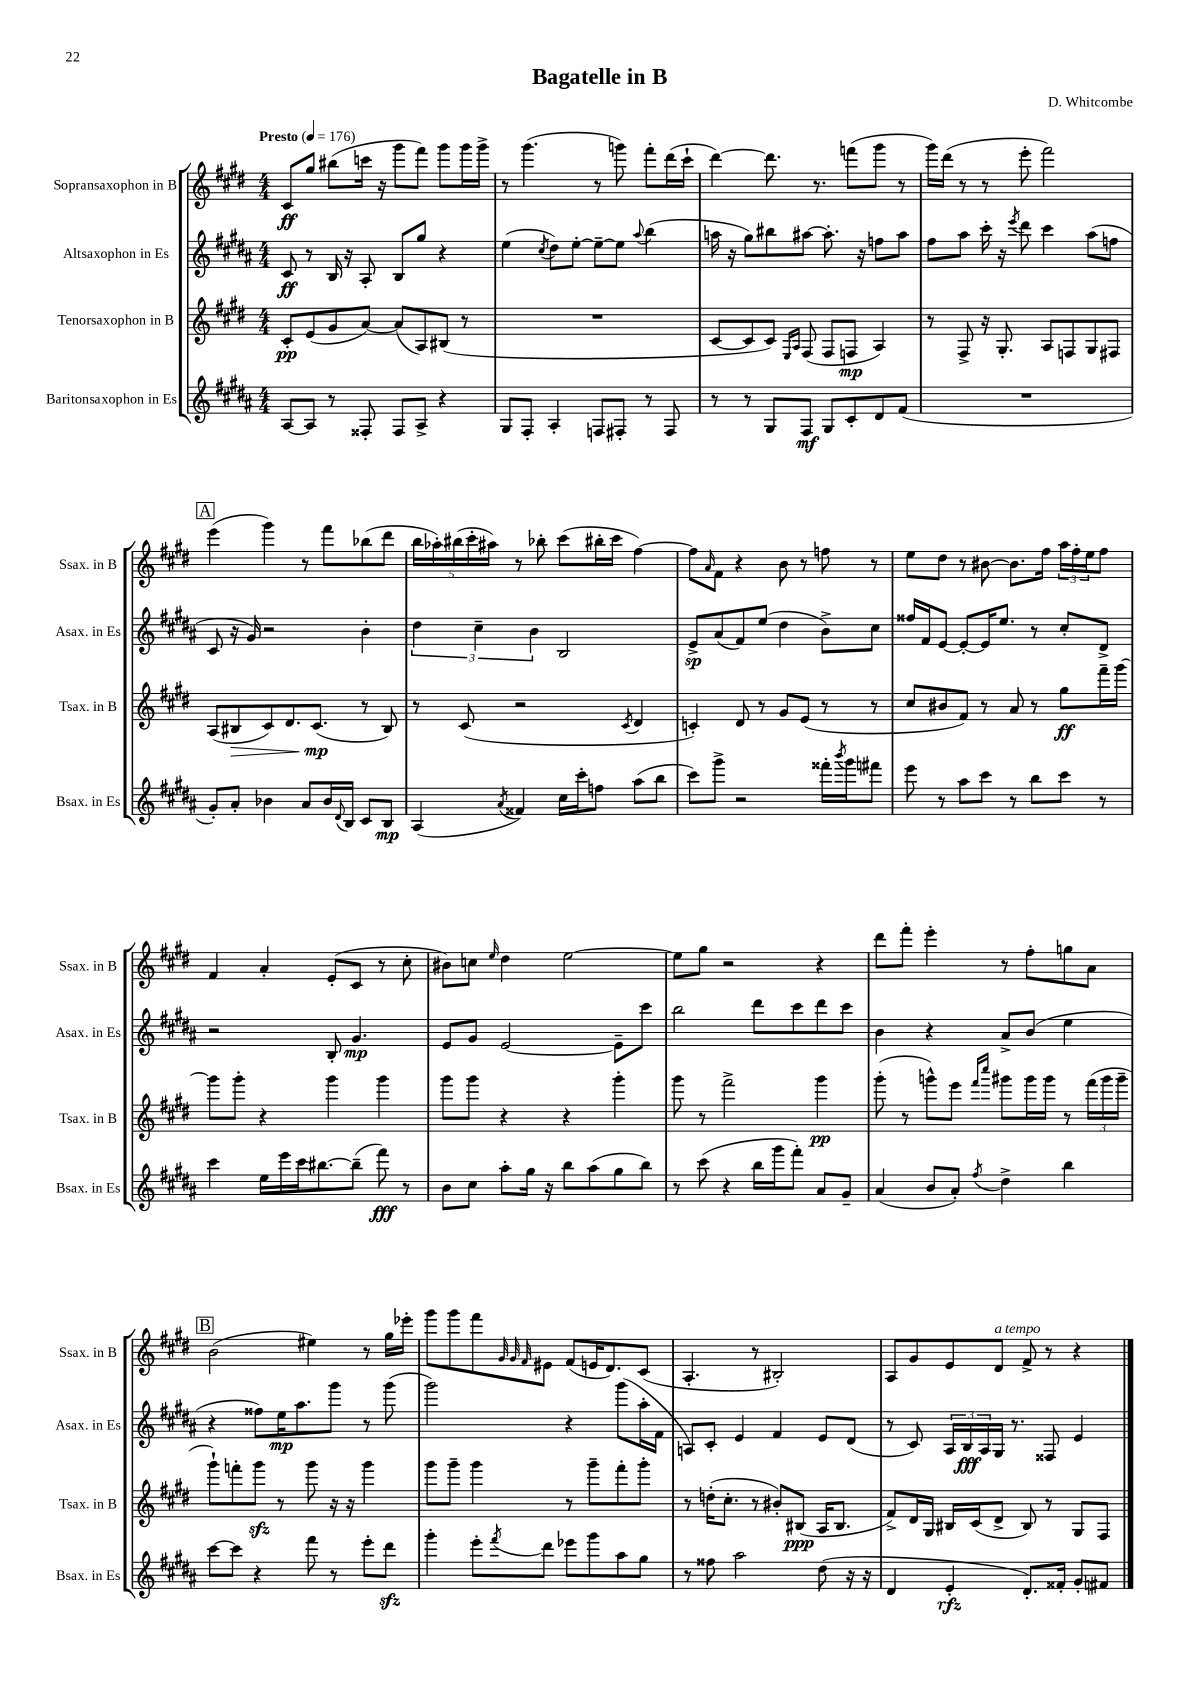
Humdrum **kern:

**kern	**dynam	**kern	**dynam	**kern	**dynam	**kern	**dynam
*part4	*part4	*part3	*part3	*part2	*part2	*part1	*part1
*staff4	*staff4	*staff3	*staff3	*staff2	*staff2	*staff1	*staff1
*I"Baritonsaxophon in Es	*	*I"Tenorsaxophon in B	*	*I"Altsaxophon in Es	*	*I"Sopransaxophon in B	*
*I'Bsax. in Es	*	*I'Tsax. in B	*	*I'Asax. in Es	*	*I'Ssax. in B	*
*clefG2	*	*clefG2	*	*clefG2	*	*clefG2	*
*k[f#c#g#d#a#]	*	*k[f#c#g#d#]	*	*k[f#c#g#d#a#]	*	*k[f#c#g#d#]	*
*M4/4	*	*M4/4	*	*M4/4	*	*M4/4	*
*MM176	*	*MM176	*	*MM176	*	*MM176	*
=1	=1	=1	=1	=1	=1	=1	=1
!	!	!	!	!	!	!LO:TX:a:B:t=Presto	!
[8A#/L	.	8c#'/L	pp	8c#/	ff	8c#/L	ff
8A#/J]	.	(8e/	.	8r	.	8gg#/J	.
8r	.	8g#/	.	16B/	.	(8bb#X\L	.
.	.	.	.	16r	.	.	.
8F##X'/	.	[8a/J)	.	8A#'/	.	16cccn\Jk	.
.	.	.	.	.	.	16r	.
8F##/L	.	(8a/L]	.	8B/L	.	8ggg#\L	.
8A#^/J	.	8A/)	.	8gg#/J	.	8fff#\J)	.
4r	.	(8B#X/J	.	4r	.	8ggg#\L	.
.	.	8r	.	.	.	16ggg#\L	.
.	.	.	.	.	.	16ggg#^\JJ	.
=2	=2	=2	=2	=2	=2	=2	=2
8G#/L	.	1r	.	(4ee\	.	8r	.
8F#'/J	.	.	.	.	.	(4.ggg#\	.
.	.	.	.	8qcc#/	.	.	.
4A#'/	.	.	.	8dd#\L)	.	.	.
.	.	.	.	[8ee'\J	.	.	.
8Fn/L	.	.	.	8ee~\L_	.	8r	.
8F#X'/J	.	.	.	8ee\J]	.	8gggn\)	.
.	.	.	.	8qqaa#/	.	.	.
8r	.	.	.	(4bb\	.	8fff#'\L	.
8F#/	.	.	.	.	.	(16ddd#\L	.
.	.	.	.	.	.	16ccc#`\JJ	.
=3	=3	=3	=3	=3	=3	=3	=3
8r	.	[8c#/L	.	16aan\	.	[4ddd#\)	.
.	.	.	.	16r	.	.	.
8r	.	8c#/]	.	8gg#\L)	.	.	.
8G#/L	.	8c#/J)	.	8bb#X\	.	8.ddd#\]	.
.	.	16qqE/LL	.	.	.	.	.
.	.	16qqA/JJ	.	.	.	.	.
8F#/J	mf	(8F#/	.	[8aa#X\J	.	.	.
.	.	.	.	.	.	8.r	.
8G#/L	.	8F#/L	.	8.aa#'\]	.	.	.
8c#'/	.	8Fn/J	mp	.	.	(8fffn\L	.
.	.	.	.	16r	.	.	.
8d#/	.	4A/)	.	8ffn\L	.	8ggg#\J	.
(8f#/J	.	.	.	8aa#\J	.	8r	.
=4	=4	=4	=4	=4	=4	=4	=4
1r	.	8r	.	8ff#\L	.	16ggg#\LL)	.
.	.	.	.	.	.	(16ddd#\JJ	.
.	.	8F#^/	.	8aa#\J	.	8r	.
.	.	16r	.	16ccc#'\	.	8r	.
.	.	8.G#'/	.	16r	.	.	.
.	.	.	.	8qeee/	.	.	.
.	.	.	.	8ddd#\	.	8eee'\	.
.	.	8A/L	.	4ccc#\	.	2fff#\)	.
.	.	8Fn/	.	.	.	.	.
.	.	8G#/	.	(8aa#\L	.	.	.
.	.	8F#X/J	.	8ffn\J	.	.	.
!!LO:LB:g=z
!!LO:REH:place=s1:t=A
=5	=5	=5	=5	=5	=5	=5	=5
8g#'/L)	.	(8A/L	.	8c#/	.	(4eee\	.
!	!	!	!LO:HP:b	!	!	!	!
8a#'/J	.	8B#X/	>	16r	.	.	.
.	.	.	.	16g#/)	.	.	.
4b-X\	.	8c#/)	.	2r	.	4ggg#\)	.
.	.	8.d#/	.	.	.	.	.
8a#/L	.	.	.	.	.	8r	.
.	.	(8.c#/J	mp	.	.	.	.
16b-/L	.	.	.	.	.	8fff#\L	.
8qqd#/	.	.	.	.	.	.	.
16B/JJ	.	.	.	.	.	.	.
8c#/L	.	8r	]	4b'\	.	(8bb-X\	.
8B/J	mp	8B#/)	.	.	.	8ddd#\J	.
=6	=6	=6	=6	=6	=6	=6	=6
(4A#/	.	8r	.	6dd#\	.	20bb\LL	.
.	.	.	.	.	.	20aa-X'\)	.
.	.	.	.	.	.	(20bb#X\	.
.	.	(8c#/	.	.	.	.	.
.	.	.	.	.	.	20ccc#'\	.
.	.	.	.	6cc#~\	.	.	.
.	.	.	.	.	.	20aa#X\JJ)	.
8qa#/	.	.	.	.	.	.	.
4f##X/)	.	2r	.	.	.	8r	.
.	.	.	.	6b\	.	.	.
.	.	.	.	.	.	8bb-X'\	.
16cc#\LL	.	.	.	2B/	.	(8ccc#\L	.
16ccc#'\J	.	.	.	.	.	.	.
8ffn\J	.	.	.	.	.	16bb#X'\L	.
.	.	.	.	.	.	16ccc#\JJ	.
.	.	8qc#/	.	.	.	.	.
(8aa#\L	.	4d#/	.	.	.	[4ff#\)	.
8bb\J	.	.	.	.	.	.	.
=7	=7	=7	=7	=7	=7	=7	=7
8ccc#\L)	.	4cn'/)	.	8e^/L	sp	8ff#\L]	.
.	.	.	.	.	.	16qqa/	.
8ggg#^\J	.	.	.	(8a#/	.	8f#\J	.
2r	.	8d#/	.	8f#/)	.	4r	.
.	.	8r	.	(8ee/J	.	.	.
.	.	8g#/L	.	4dd#\	.	8b\	.
.	.	(8e/J	.	.	.	8r	.
16fff##X'\LL	.	8r	.	8b^\L)	.	8ffn\	.
8qbbb/	.	.	.	.	.	.	.
16ggg#\J	.	.	.	.	.	.	.
8fff#X\J	.	8r	.	8cc#\J	.	8r	.
=8	=8	=8	=8	=8	=8	=8	=8
8eee\	.	8cc#/L	.	16ff##X/LL	.	8ee\L	.
.	.	.	.	16f#/J	.	.	.
8r	.	8b#X/	.	[8e/J	.	8dd#\J	.
8aa#\L	.	8f#/J)	.	8e'/L_	.	8r	.
8ccc#\J	.	8r	.	16e/K]	.	[8b#X\	.
.	.	.	.	8.ee/J	.	.	.
8r	.	8a/	.	.	.	8.b#\L]	.
8bb\L	.	8r	.	8r	.	.	.
.	.	.	.	.	.	16ff#\Jk	.
8ccc#\J	.	8gg#\L	ff	8cc#'/L	.	24aa\LL	.
.	.	.	.	.	.	24ff#'\	.
.	.	.	.	.	.	24ee\J	.
8r	.	16fff#~\L	.	8d#^/J	.	8ff#\J	.
.	.	[16ggg#\JJ	.	.	.	.	.
!!LO:LB:g=z
=9	=9	=9	=9	=9	=9	=9	=9
4ccc#\	.	8ggg#\L]	.	2r	.	4f#/	.
.	.	8ggg#'\J	.	.	.	.	.
16ee\LL	.	4r	.	.	.	4a'/	.
16eee\	.	.	.	.	.	.	.
16ccc#\J	.	.	.	.	.	.	.
[8.bb#X\	.	.	.	.	.	.	.
.	.	4ggg#\	.	8B'/	.	(8e'/L	.
(8bb#~\J]	.	.	.	4.g#/	mp	8c#/J	.
8fff#\)	fff	4ggg#\	.	.	.	8r	.
8r	.	.	.	.	.	8cc#'\	.
=10	=10	=10	=10	=10	=10	=10	=10
8b\L	.	8ggg#\L	.	8e/L	.	8b#X\L)	.
8cc#\J	.	8ggg#\J	.	8g#/J	.	8ccn\J	.
.	.	.	.	.	.	16qqee/	.
8aa#'\L	.	4r	.	[2e/	.	4dd#\	.
16gg#\Jk	.	.	.	.	.	.	.
16r	.	.	.	.	.	.	.
8bb\L	.	4r	.	.	.	[2ee\	.
(8aa#\	.	.	.	.	.	.	.
8gg#\	.	4ggg#'\	.	8e~\L]	.	.	.
8bb\J)	.	.	.	8ccc#\J	.	.	.
=11	=11	=11	=11	=11	=11	=11	=11
8r	.	8ggg#\	.	2bb\	.	8ee\L]	.
(8ccc#\	.	8r	.	.	.	8gg#\J	.
4r	.	2fff#^\	.	.	.	2r	.
16bb\LL	.	.	.	8ddd#\L	.	.	.
16ggg#\J	.	.	.	.	.	.	.
8fff#'\J)	.	.	.	8ccc#\	.	.	.
8a#/L	.	4ggg#\	pp	8ddd#\	.	4r	.
8g#~/J	.	.	.	8ccc#\J	.	.	.
=12	=12	=12	=12	=12	=12	=12	=12
(4a#/	.	(8ggg#'\	.	4b\	.	8ddd#\L	.
.	.	8r	.	.	.	8fff#'\J	.
8b/L	.	8gggn^^\L)	.	4r	.	4eee'\	.
8a#'/J)	.	8eee\J	.	.	.	.	.
.	.	16qqfff#/LL	.	.	.	.	.
8qff#/	.	16qqcccc#/JJ	.	.	.	.	.
4dd#^\	.	8ggg#X\L	.	8a#^/L	.	8r	.
.	.	16ggg#\L	.	(8b/J	.	8ff#'\L	.
.	.	16ggg#\JJ	.	.	.	.	.
4bb\	.	8r	.	4ee\	.	8ggn\	.
.	.	(24fff#\LL	.	.	.	8a\J	.
.	.	24ggg#\	.	.	.	.	.
.	.	24ggg#~\JJ	.	.	.	.	.
!!LO:LB:g=z
!!LO:REH:place=s1:t=B
=13	=13	=13	=13	=13	=13	=13	=13
[8ccc#\L	.	8ggg#`\L)	.	4r	.	(2b\	.
8ccc#\J]	.	8fffn'\	.	.	.	.	.
4r	.	8ggg#zz\J	.	8ff##X\L)	.	.	.
.	.	8r	.	16ee\K	mp	.	.
.	.	.	.	8.aa#\	.	.	.
8fff#\	.	8ggg#\	.	.	.	4ee#X\)	.
8r	.	16r	.	8ggg#\J	.	.	.
.	.	16r	.	.	.	.	.
8eee'\L	.	4ggg#\	.	8r	.	8r	.
8ddd#zz\J	.	.	.	(8ggg#\	.	16gg#\LL	.
.	.	.	.	.	.	16eee-X'\JJ	.
=14	=14	=14	=14	=14	=14	=14	=14
4ggg#'\	.	8ggg#\L	.	2ggg#\)	.	8ggg#\L	.
.	.	8ggg#~\J	.	.	.	8ggg#\	.
8eee'\L	.	4ggg#\	.	.	.	8fff#\	.
.	.	.	.	.	.	32qqg#/	.
.	.	.	.	.	.	32qqg#/	.
8qfff#/	.	.	.	.	.	32qqf#/	.
8ddd#\J	.	.	.	.	.	8e#X\J	.
8eee-X\L	.	8r	.	4r	.	(8f#/L	.
8ggg#\	.	8ggg#~\L	.	.	.	16en/K	.
.	.	.	.	.	.	8.d#/)	.
8aa#\	.	8fff#'\	.	(8ggg#\L	.	.	.
8gg#\J	.	8ggg#'\J	.	16aa#'\L	.	(8c#/J	.
.	.	.	.	16f#\JJ	.	.	.
=15	=15	=15	=15	=15	=15	=15	=15
8r	.	8r	.	8An/L)	.	4.A'/	.
8ff##X\	.	(16ddn'\KL	.	8c#'/J	.	.	.
.	.	8.cc#'\J	.	.	.	.	.
2aa#\	.	.	.	4e/	.	.	.
.	.	8r	.	.	.	8r	.
.	.	8b#X'/L)	.	4f#/	.	2B#X'/)	.
.	.	(8B#X/J	ppp	.	.	.	.
(8dd#\	.	16A/KL	.	8e/L	.	.	.
.	.	8.B#/J	.	.	.	.	.
16r	.	.	.	(8d#/J	.	.	.
16r	.	.	.	.	.	.	.
=16	=16	=16	=16	=16	=16	=16	=16
4d#/	.	8f#^/L)	.	8r	.	8A/L	.
.	.	16d#/L	.	8c#/)	.	8g#/	.
.	.	16G#/JJ	.	.	.	.	.
4e'/	rfz	16B#X/LL	.	24A#/LL	.	8e/	.
.	.	.	.	24B/	fff	.	.
.	.	(16c#/J	.	.	.	.	.
.	.	.	.	24A#/	.	.	.
!	!	!	!	!	!	!LO:TX:a:i:t=a tempo	!
.	.	8d#^/J	.	16G#/JJ	.	8d#/J	.
.	.	.	.	8.r	.	.	.
8.d#'/L)	.	8B#/)	.	.	.	8f#^/	.
.	.	8r	.	8F##X/	.	8r	.
16f##X'/Jk	.	.	.	.	.	.	.
8g#'/L	.	8G#/L	.	4e/	.	4r	.
8f#X/J	.	8F#/J	.	.	.	.	.
==	==	==	==	==	==	==	==
*-	*-	*-	*-	*-	*-	*-	*-
